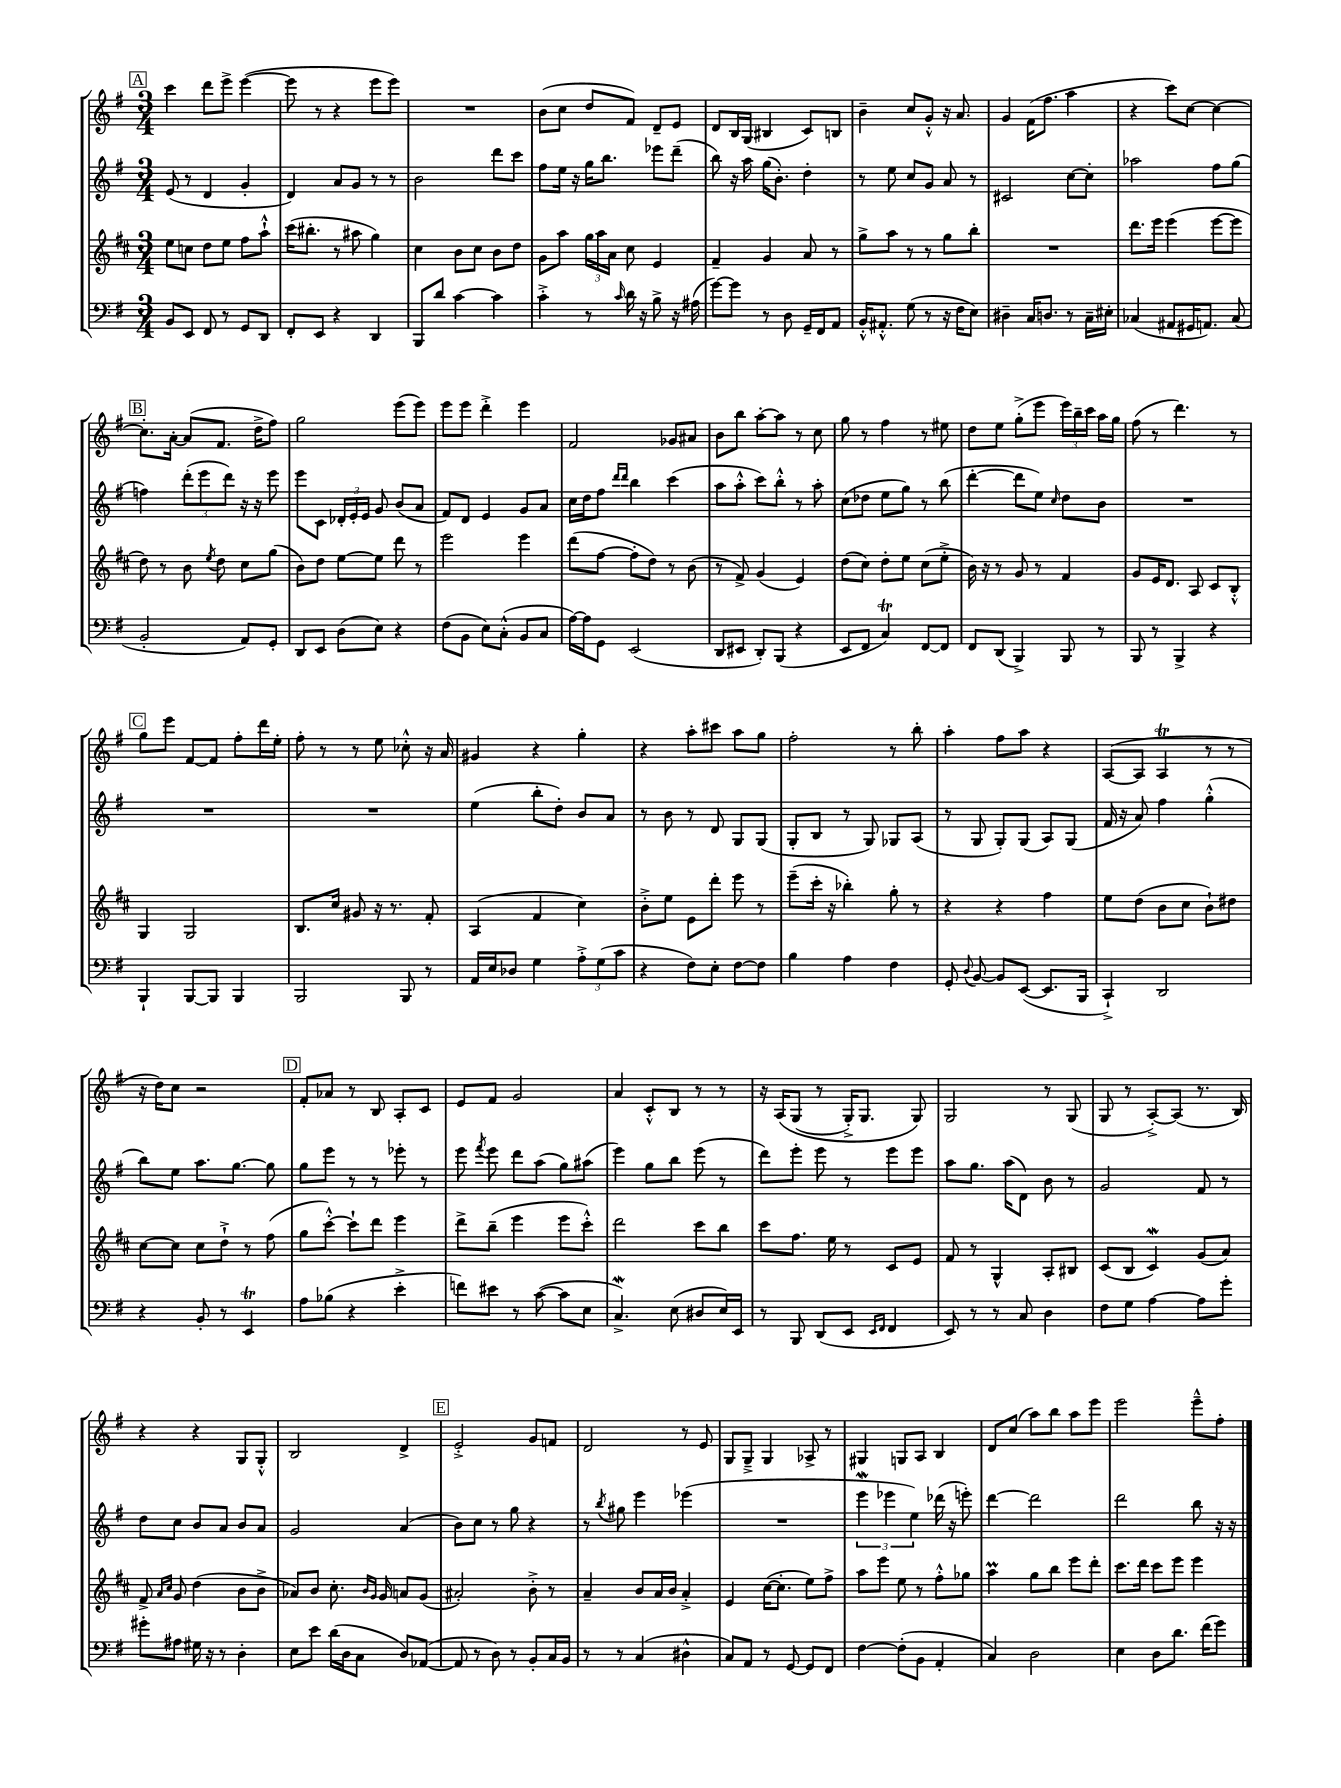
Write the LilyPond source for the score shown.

<<
\new StaffGroup <<
\new Staff = "s0" {
    \clef treble \key g \major \numericTimeSignature \time 3/4
    \autoBeamOff \mark \markup { \box "A" } c'''4 d'''8[ e'''8]-> e'''4~( |
    e'''8 r8 r4 e'''8[ e'''8]) |
    R2. |
    b'8[( c''8] d''8[ fis'8]) d'8[-- e'8] |
    d'8[ b16 g16]( bis4 c'8[) b8] |
    b'4-- c''8[ g'8]-.-^ r16 a'8. |
    g'4 fis'16[( fis''8.] a''4 |
    r4 c'''8[) c''8]~ c''4~ |
    \mark \markup { \box "B" } c''8.[-. a'16]~-. a'8[( fis'8.] d''16[-> fis''8]) |
    g''2 e'''8[( e'''8]) |
    e'''8[ e'''8] d'''4-.-> e'''4 |
    fis'2 ges'8[ ais'8] |
    b'8[ b''8] a''8[~-. a''8] r8 c''8 |
    g''8 r8 fis''4 r8 eis''8 |
    d''8[ e''8] g''8[-.->( e'''8] \tuplet 3/2 { e'''16[) b''16-- c'''16] } a''16[ g''16] |
    fis''8( r8 d'''4.) r8 |
    \mark \markup { \box "C" } g''8[ e'''8] fis'8[~ fis'8] fis''8[-. d'''16 e''16]-. |
    fis''8-. r8 r8 e''8 ces''8-.-^ r16 a'16 |
    gis'4 r4 g''4-. |
    r4 a''8[-. cis'''8] a''8[ g''8] |
    fis''2-. r8 b''8-. |
    a''4-. fis''8[ a''8] r4 |
    a8[~( a8] a4\trill r8 r8 |
    r16 d''16[) c''8] r2 |
    \mark \markup { \box "D" } fis'8[-. aes'8] r8 b8 a8[-. c'8] |
    e'8[ fis'8] g'2 |
    a'4 c'8[-.-^ b8] r8 r8 |
    r16 a16[\( g8]( r8 g16[-.->) g8.] g8\) |
    g2 r8 g8( |
    g8 r8 a8[~-.->) a8]( r8. b16) |
    r4 r4 g8[ g8]-.-^ |
    b2 d'4-> |
    \mark \markup { \box "E" } e'2-.-> g'8[ f'8] |
    d'2 r8 e'8 |
    g8[ g8]---> g4 aes8-> r8 |
    gis4 g8[ a8] b4 |
    d'8[ c''8]( a''8[) b''8] a''8[ e'''8] |
    e'''2 e'''8[---^ fis''8]-. \bar "|." |
}
\new Staff = "s1" {
    \clef treble \key g \major \numericTimeSignature \time 3/4
    \autoBeamOff \mark \markup { \box "A" } e'8( r8 d'4 g'4-. |
    d'4) a'8[ g'8] r8 r8 |
    b'2 d'''8[ c'''8] |
    fis''8[ e''16] r16 g''16[ b''8.] ees'''8[ d'''8]--( |
    b''8) r16 a''16 g''16[( b'8.]-.) d''4-. |
    r8 e''8 c''8[ g'8] a'8 r8 |
    cis'2 c''8[~ c''8]-. |
    aes''2 fis''8[ g''8]( |
    \mark \markup { \box "B" } f''4) \tuplet 3/2 { d'''8[-.( e'''8 d'''8]) } r16 r16 e'''8 |
    e'''8[ c'8] \tuplet 3/2 { des'16[-. e'16-. e'16] } g'8 b'8[( a'8] |
    fis'8[) d'8] e'4 g'8[ a'8] |
    c''16[ d''16 fis''8] \grace { d'''16[ d'''16] } b''4 c'''4( |
    a''8[ a''8]-.-^ c'''8[) b''8]-.-^ r8 a''8-. |
    c''8[( des''8] e''8[ g''8]) r8 b''8( |
    d'''4~-. d'''8[ e''8]) \grace { c''16 } d''8[ b'8] |
    R2. |
    \mark \markup { \box "C" } R2. |
    R2. |
    e''4( b''8[-. d''8]-.) b'8[ a'8] |
    r8 b'8 r8 d'8 g8[ g8]( |
    g8[-. b8] r8 g8) ges8[ a8]( |
    r8 g8 g8[-.) g8]( a8[) g8]( |
    fis'16 r16 a'8) fis''4 g''4-.-^( |
    b''8[) e''8] a''8.[ g''8.]~ g''8 |
    \mark \markup { \box "D" } g''8[ e'''8] r8 r8 ees'''8-. r8 |
    e'''8 \acciaccatura { fis'''8 } e'''8 d'''8[ a''8]( g''8[) ais''8]( |
    e'''4) g''8[ b''8] e'''8( r8 |
    d'''8[) e'''8]-. e'''8 r8 e'''8[ e'''8] |
    a''8[ g''8.] a''16[( d'8]) b'8 r8 |
    g'2 fis'8 r8 |
    d''8[ c''8] b'8[ a'8] b'8[ a'8] |
    g'2 a'4( |
    \mark \markup { \box "E" } b'8[) c''8] r8 g''8 r4 |
    r8 \acciaccatura { b''8 } gis''8 e'''4 ees'''4( |
    R2. |
    \tuplet 3/2 { e'''4\mordent ees'''4 e''4) } des'''16( r16 e'''8-.) |
    d'''4~ d'''2 |
    d'''2 b''8 r16 r16 \bar "|." |
}
\new Staff = "s2" {
    \clef treble \key d \major \numericTimeSignature \time 3/4
    \autoBeamOff \mark \markup { \box "A" } e''8[ c''8] d''8[ e''8] fis''8[ a''8]-!-^ |
    cis'''16[( bis''8.]-. r8 ais''8 g''4) |
    cis''4 b'8[ cis''8] b'8[ d''8] |
    g'8[ a''8] \tuplet 3/2 { g''16[ a''16 a'16] } cis''8 e'4 |
    fis'4-- g'4 a'8 r8 |
    g''8[-> a''8] r8 r8 g''8[ b''8]-. |
    R2. |
    d'''8.[ e'''16] e'''4( e'''8[~ e'''8] |
    \mark \markup { \box "B" } d''8) r8 b'8 \acciaccatura { e''8 } d''8 cis''8[ g''8]( |
    b'8[) d''8] e''8[~ e''8] d'''8 r8 |
    e'''2 e'''4 |
    d'''8[( fis''8]~ fis''8[-. d''8]) r8 b'8( |
    r8 fis'8->) g'4( e'4) |
    d''8[( cis''8]) d''8[-. e''8] cis''8[( e''8]-.-> |
    b'16) r16 r8 g'8 r8 fis'4 |
    g'8[ e'16 d'8.] a8 cis'8[ b8]-.-^ |
    \mark \markup { \box "C" } g4 g2 |
    b8.[ cis''16] gis'8 r16 r8. fis'8-. |
    a4( fis'4 cis''4) |
    b'8[-.-> e''8] e'8[ d'''8]-. e'''8 r8 |
    e'''8[--( cis'''16]-. r16 bes''4-.) g''8-. r8 |
    r4 r4 fis''4 |
    e''8[ d''8]( b'8[ cis''8] b'8[-!) dis''8] |
    cis''8[~ cis''8] cis''8[ d''8]-!-> r8 fis''8( |
    \mark \markup { \box "D" } g''8[ cis'''8]~-.-^) cis'''8[-! d'''8] e'''4 |
    d'''8[-> b''8]--( e'''4 e'''8[ cis'''8]-.-^) |
    d'''2 cis'''8[ b''8] |
    cis'''8[ fis''8.] e''16 r8 cis'8[ e'8] |
    fis'8 r8 g4-^ a8[-. bis8] |
    cis'8[( b8] cis'4\mordent) g'8[( a'8]) |
    fis'8-> \grace { a'16[ cis''16] } g'8 d''4( b'8[ b'8]-> |
    aes'8[) b'8] cis''8.-. \grace { b'16[ g'16] } g'16 a'8[ g'8]( |
    \mark \markup { \box "E" } ais'2-.) b'8-.-> r8 |
    a'4-- b'8[ a'16 b'16] a'4-.-> |
    e'4 cis''16[~( cis''8.]-. e''8[) fis''8]-> |
    a''8[ e'''8] e''8 r8 fis''8[-.-^ ges''8] |
    a''4\prall g''8[ b''8] e'''8[ d'''8]-. |
    cis'''8.[ d'''16] cis'''8[ e'''8] e'''4 \bar "|." |
}
\new Staff = "s3" {
    \clef bass \key g \major \numericTimeSignature \time 3/4
    \autoBeamOff \mark \markup { \box "A" } b,8[ e,8] fis,8 r8 g,8[ d,8] |
    fis,8[-. e,8] r4 d,4 |
    b,,8[ d'8] c'4~ c'4 |
    c'4-.-> r8 \grace { c'16 } d'16 r16 b8-> r16 ais16( |
    g'8[~) g'8] r8 d8 g,16[-- fis,16 a,8] |
    b,16[-.-^ ais,8.]-.-^ g8( r8 r16 fis16[ e8]) |
    dis4-- c16[ d8.] r8 c16[-- eis16]-. |
    ces4( ais,8[ gis,16 a,8.]) ces8( |
    \mark \markup { \box "B" } b,2-. a,8[) g,8]-. |
    d,8[ e,8] d8[( e8]) r4 |
    fis8[( b,8] e8[) c8]-.-^( b,8[ c8] |
    a16[~) a16 g,8] e,2( |
    d,8[ eis,8] d,8[-.) b,,8]( r4 |
    e,8[ fis,8] c4\trill) fis,8[~ fis,8] |
    fis,8[ d,8]( b,,4->) b,,8 r8 |
    b,,8 r8 b,,4-> r4 |
    \mark \markup { \box "C" } b,,4-! b,,8[~ b,,8] b,,4 |
    b,,2 b,,8 r8 |
    a,16[ e16 des8] g4 \tuplet 3/2 { a8[-.-> g8( c'8] } |
    r4 fis8[) e8]-. fis8[~ fis8] |
    b4 a4 fis4 |
    g,8-. \appoggiatura { d8 } b,8~ b,8[ e,8]~( e,8.[ b,,16] |
    c,4-!->) d,2 |
    r4 b,8-. r8 e,4\trill |
    \mark \markup { \box "D" } a8[ bes8]( r4 e'4-.-> |
    f'8[) eis'8] r8 c'8~( c'8[ e8] |
    c4.->\mordent) e8( dis8[ e16) e,16] |
    r8 b,,8 d,8[( e,8] \grace { e,16[ fis,16] } fis,4 |
    e,8) r8 r8 c8 d4 |
    fis8[ g8] a4~ a8[ g'8]-. |
    gis'8[-. ais8] gis16 r16 r8 d4-. |
    e8[ e'8] d'16[( d16 c8] d8[) aes,8]~( |
    \mark \markup { \box "E" } aes,8 r8 d8) r8 b,8[-. c16 b,16] |
    r8 r8 c4( dis4-^ |
    c8[) a,8] r8 g,8~ g,8[ fis,8] |
    fis4~ fis8[-.( b,8] a,4-. |
    c4) d2 |
    e4 d8[ d'8.] fis'16[( g'8]) \bar "|." |
}
>>
>>
\layout { \context { \Score \remove "Bar_number_engraver" } }
